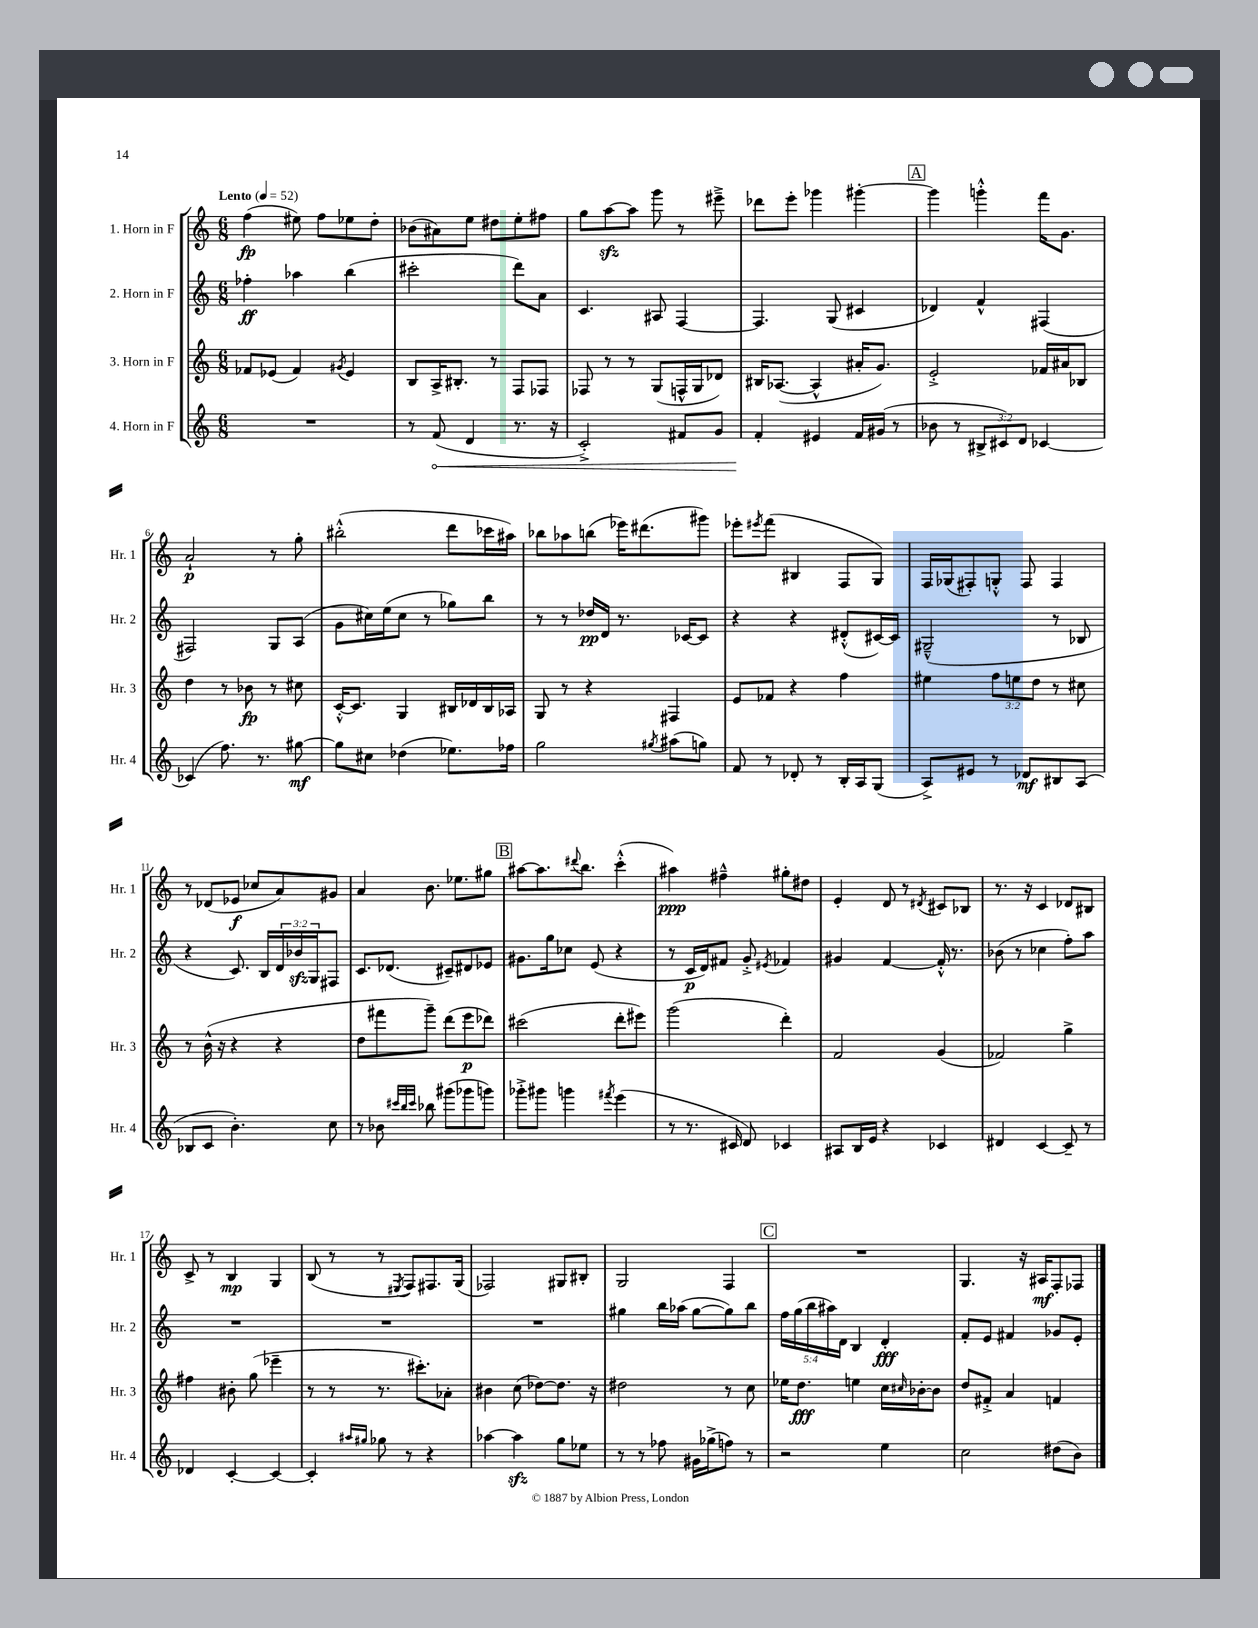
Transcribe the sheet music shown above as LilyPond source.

<<
\new StaffGroup <<
\new Staff = "s0" \with { instrumentName = "1. Horn in F" shortInstrumentName = "Hr. 1" } {
    \clef treble \key c \major \numericTimeSignature \time 6/8 \tempo "Lento" 4 = 52
    f''4\fp( eis''8) f''8 ees''8 d''8-. |
    bes'8( ais'8) e''8 dis''8 e''8-. fis''8 |
    g''8 a''8~\sfz a''8 g'''8 r8 eis'''8---> |
    des'''8 e'''8-. ges'''4 gis'''4~-. |
    \mark \markup { \box "A" } gis'''4 g'''4-.-^ f'''16 g'8. |
    a'2-!\p r8 g''8-. |
    bis''2-.-^( d'''8 ces'''16 ais''16) |
    bes''8 aes''8 b''8( ees'''16) dis'''8.( gis'''8) |
    ees'''8-. \acciaccatura { eis'''8 } f'''8( bis4 f8 g8) |
    f16 ges16( fis8-.) g8-.-^ fis8 fis4 |
    r8 des'8( ees'8\f ces''8 a'8) gis'8 |
    a'4 b'8. ees''8. gis''8 |
    \mark \markup { \box "B" } ais''8~ ais''8. \appoggiatura { dis'''8 } b''8. c'''4-.-^( |
    ais''4\ppp) fis''4---^ gis''8-. dis''8 |
    e'4-. d'8 r8 \acciaccatura { dis'8 } cis'8 bes8 |
    r8. r16 c'4 des'8 bis8 |
    c'8-> r8 b4\mp g4 |
    b8( r8 r8 \acciaccatura { eis8 } f8) fis8. g16( |
    fes2) gis8 bis8-. |
    g2 f4 |
    \mark \markup { \box "C" } R2. |
    g4. r16 ais16\mf f8-. fes8 \bar "|." |
}
\new Staff = "s1" \with { instrumentName = "2. Horn in F" shortInstrumentName = "Hr. 2" } {
    \clef treble \key c \major \numericTimeSignature \time 6/8 \override Staff.TupletNumber.text = #tuplet-number::calc-fraction-text
    fes''4-.\ff aes''4 b''4( |
    cis'''2-. d'''8) a'8 |
    c'4. ais8 f4~ |
    f4. g8( cis'4 |
    \mark \markup { \box "A" } des'4) f'4-^ fis4( |
    fis2) g8 a8( |
    g'8 cis''16) e''16( cis''8 r8 ges''8) b''8 |
    r8 r8 des''16\pp d'16 r8. ces'16~ ces'8 |
    r4 r4 dis'8-.-^( cis'16~) cis'16 |
    gis2---^( r8 bes8 |
    r4 c'8.) b16 \tuplet 3/2 { d'16 bes'16\sfz g16 } fis8 |
    c'8. des'8.( cis'8--) dis'8 ees'8 |
    \mark \markup { \box "B" } gis'8. g''16 ces''8 e'8( r4 |
    r8 c'16\p d'16) fis'8 g'8-.-> \acciaccatura { eis'8 } fes'4 |
    gis'4 f'4~ f'16-.-^ r8. |
    bes'8( r8 ces''4 f''8-.) a''8 |
    R2. |
    R2. |
    R2. |
    gis''4 b''16 aes''16( gis''8~ gis''8) b''8 |
    \mark \markup { \box "C" } \tuplet 5/4 { f''16 g''16( b''16 ais''16) d'16 } b4 d'4-.\fff |
    f'8-. e'8 fis'4 ges'8 e'8-. \bar "|." |
}
\new Staff = "s2" \with { instrumentName = "3. Horn in F" shortInstrumentName = "Hr. 3" } {
    \clef treble \key c \major \numericTimeSignature \time 6/8 \override Staff.TupletNumber.text = #tuplet-number::calc-fraction-text
    fes'8 ees'8( fes'4) \acciaccatura { gis'8 } ees'4 |
    b8 a16-> bis8.-. r8 f8 fes8 |
    fes8 r8 r8 g8( f16-^ g16 des'8) |
    bis16 aes8.~( aes4-^ ais'16-. g'8.) |
    \mark \markup { \box "A" } e'2-.-> fes'16 ais'16 bes8 |
    d''4 r8 bes'8\fp r8 cis''8 |
    c'16~-.-^ c'8. g4 bis16 des'16 bis16 aes16 |
    g8 r8 r4 fis4 |
    e'8 fes'8 r4 f''4 |
    eis''4 \tuplet 3/2 { f''8 e''8 d''8 } r8 cis''8 |
    r8 b'16-^( r16 r4 r4 |
    d''8 fis'''8 g'''8--) d'''8( e'''8\p des'''8) |
    \mark \markup { \box "B" } cis'''2( d'''8-. eis'''8) |
    g'''2( d'''4-.) |
    f'2 g'4( |
    fes'2) g''4-> |
    fis''4 bis'8-. g''8( ees'''4-- |
    r8 r8 r8. cis'''8.-.) aes'8-. |
    bis'4 c''8( des''8~) des''8. r16 |
    dis''2 r8 c''8 |
    \mark \markup { \box "C" } ees''16 d''8.\fff e''4 c''16 \grace { cis''16 } bes'16~-. bes'8 |
    d''8 fis'8-.-> a'4 f'4 \bar "|." |
}
\new Staff = "s3" \with { instrumentName = "4. Horn in F" shortInstrumentName = "Hr. 4" } {
    \clef treble \key c \major \numericTimeSignature \time 6/8 \override Staff.TupletNumber.text = #tuplet-number::calc-fraction-text
    R2. |
    r8 \once \override Hairpin.circled-tip = ##t f'8\<( d'4 r8. r16 |
    c'2-.->) fis'8 g'8 |
    f'4-.\! eis'4 f'16 gis'16( r8 |
    \mark \markup { \box "A" } bes'8 r8 \tuplet 3/2 { bis8-> cis'8) d'8 } ces'4~ |
    ces'4( f''8.) r8. gis''8~\mf |
    gis''8 cis''8 des''4( ees''8.) fes''16 |
    g''2 \acciaccatura { gis''8 } ais''8( g''8) |
    f'8 r8 des'8-. r8 b16-. a16 g8( |
    a8->) eis'8 r8 des'8\mf bis8 a8( |
    bes8 c'8 b'4.-.) c''8 |
    r8 bes'8 \grace { cis'''32 b''32 cis'''32 } bes''8 gis'''8( ges'''8 g'''8) |
    \mark \markup { \box "B" } ges'''8-.-> gis'''8 g'''4 \acciaccatura { fis'''8 } e'''4( |
    r8 r8. cis'16 d'8) ces'4 |
    ais8 b16 e'16 r4 ces'4 |
    dis'4 c'4~ c'8-- r8 |
    des'4 c'4~-. c'4~ |
    c'4-. \grace { ais''16 gis''16 } ges''8 r8 r4 |
    aes''4~ aes''4\sfz g''8 ees''8 |
    r8 r8 fes''8 gis'16 ges''16->( f''8) r8 |
    \mark \markup { \box "C" } r2 e''4 |
    c''2 dis''8( b'8) \bar "|." |
}
>>
>>
